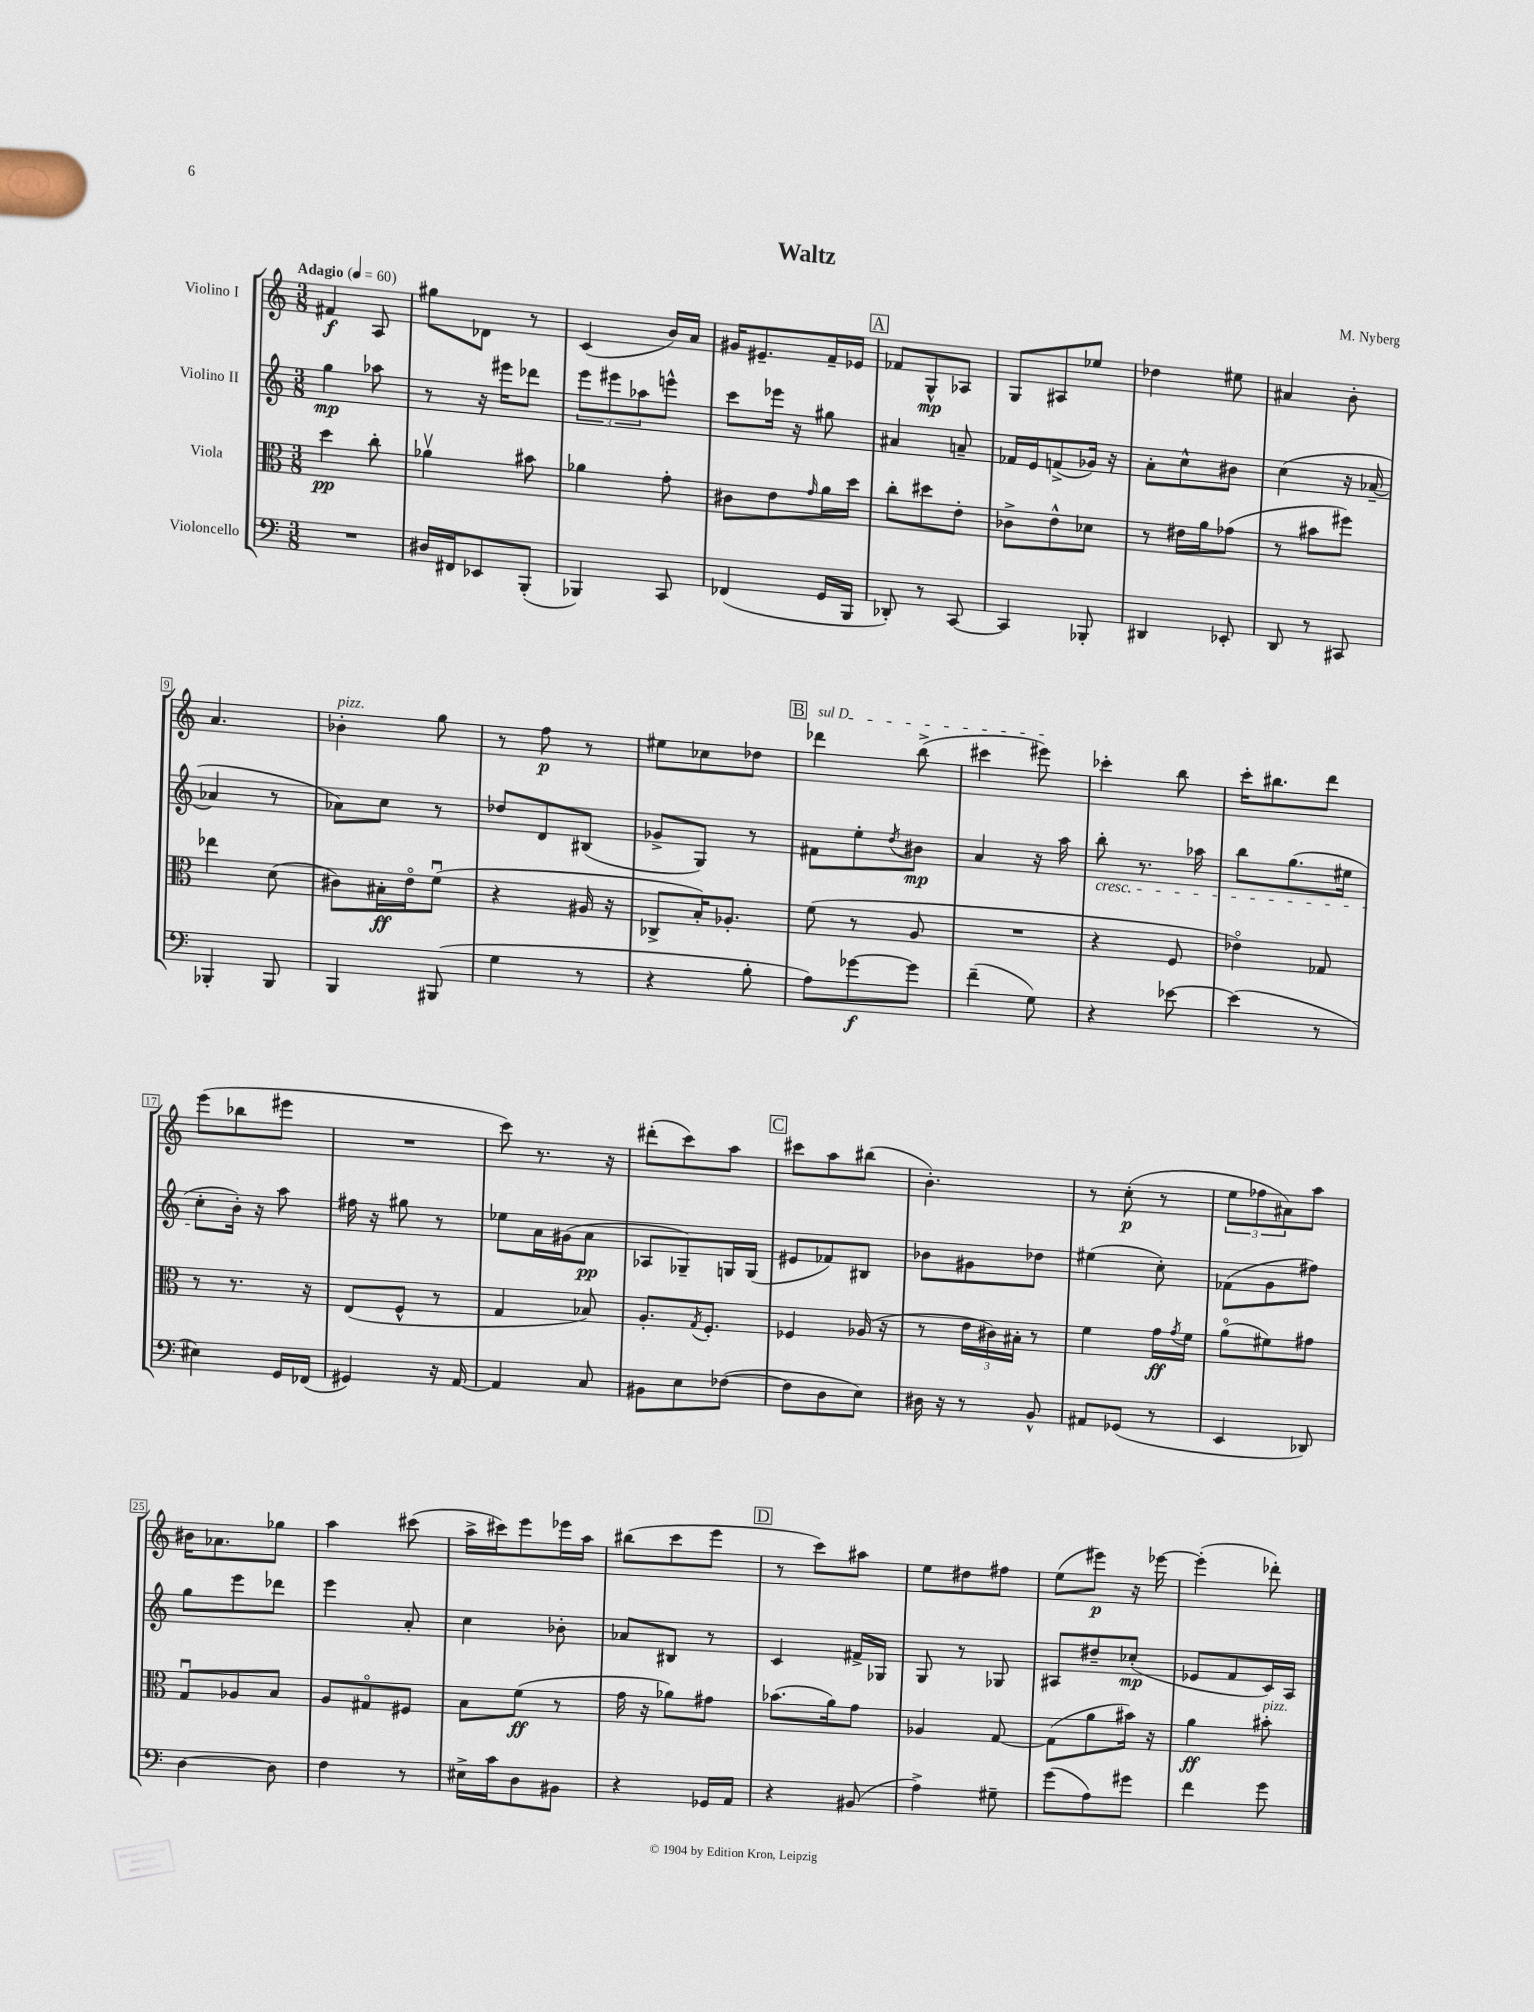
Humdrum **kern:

**kern	**dynam	**kern	**dynam	**kern	**dynam	**kern	**dynam
*part4	*part4	*part3	*part3	*part2	*part2	*part1	*part1
*staff4	*staff4	*staff3	*staff3	*staff2	*staff2	*staff1	*staff1
*I"Violoncello	*	*I"Viola	*	*I"Violino II	*	*I"Violino I	*
*clefF4	*	*clefC3	*	*clefG2	*	*clefG2	*
*k[]	*	*k[]	*	*k[]	*	*k[]	*
*M3/8	*	*M3/8	*	*M3/8	*	*M3/8	*
*MM60	*	*MM60	*	*MM60	*	*MM60	*
=1	=1	=1	=1	=1	=1	=1	=1
!	!	!	!	!	!	!LO:TX:a:B:t=Adagio	!
4.r	.	4dd\	pp	4gg\	mp	4f#X/	f
.	.	8cc'\	.	8aa-X\	.	8A/	.
=2	=2	=2	=2	=2	=2	=2	=2
16D#X/LL	.	4a-Xv\	.	8r	.	8gg#X\L	.
16FF#X/J	.	.	.	.	.	.	.
8EE-X/	.	.	.	16r	.	8d-X\J	.
.	.	.	.	16eee#X\KL	.	.	.
(8BBB'/J	.	8b#X\	.	8ddd-X\J	.	8r	.
=3	=3	=3	=3	=3	=3	=3	=3
4BBB-X/)	.	4a-X\	.	12eee\L	.	(4c/	.
.	.	.	.	12eee#X\	.	.	.
.	.	.	.	12aa-X\	.	.	.
8CC/	.	8g'\	.	8eeen^^\J	.	16b/LL)	.
.	.	.	.	.	.	16a/JJ	.
=4	=4	=4	=4	=4	=4	=4	=4
(4FF-X/	.	8c#X\L	.	8ccc\L	.	16g#X/KL	.
.	.	.	.	.	.	8.e#X~/	.
.	.	8e\	.	16eee-X\Jk	.	.	.
.	.	.	.	16r	.	.	.
.	.	16qqg/	.	.	.	.	.
16GG/LL	.	16a\L	.	8gg#X\	.	16f~/L	.
16BBB/JJ	.	16dd\JJ	.	.	.	16e-X/JJ	.
!!LO:REH:place=s1:t=A
=5	=5	=5	=5	=5	=5	=5	=5
8DD-X'/)	.	8cc'\L	.	4a#X/	.	8f-X/L	.
8r	.	8dd#X\	.	.	.	8G^^/	mp
[8CC/	.	8e'\J	.	8an~/	.	8A-X/J	.
=6	=6	=6	=6	=6	=6	=6	=6
4CC/]	.	8c-X^\L	.	16f-X/LL	.	8G/L	.
.	.	.	.	16e/J	.	.	.
.	.	8e^^\	.	(8fn^/	.	8A#X/	.
8BBB-X'/	.	8d-X\J	.	16g-X/Jk)	.	8ee-X/J	.
.	.	.	.	16r	.	.	.
=7	=7	=7	=7	=7	=7	=7	=7
4DD#X/	.	8r	.	8a'\L	.	4dd-X\	.
.	.	16e#X\LL	.	8cc^^\	.	.	.
.	.	16a\J	.	.	.	.	.
8EE-X'/	.	(8g-X\J	.	8b#X\J	.	8ee#X\	.
=8	=8	=8	=8	=8	=8	=8	=8
8DD/	.	8r	.	(4cc\	.	4a#X/	.
8r	.	8b#X\L	.	.	.	.	.
8CC#X/	.	8ff#X\J)	.	16r	.	8b'\	.
.	.	.	.	[16a-X~/	.	.	.
!!LO:LB:g=z
=9	=9	=9	=9	=9	=9	=9	=9
4BBB-X'/	.	4ee-X\	.	4a-X/]	.	4.a/	.
8BBB-/	.	(8d\	.	8r	.	.	.
=10	=10	=10	=10	=10	=10	=10	=10
!	!	!	!	!	!	!LO:TX:a:i:t=pizz.	!
4BBB/	.	8c#X\L)	.	8a-X\L)	.	4b-X'\	.
.	.	16B#X'\L	ff	8cc\J	.	.	.
.	.	16e\J	.	.	.	.	.
(8BBB#X/	.	(8fu\J	.	8r	.	8gg\	.
=11	=11	=11	=11	=11	=11	=11	=11
4G\	.	4r	.	8dd-X/L	.	8r	.
.	.	.	.	8d/	.	8ff\	p
8r	.	16A#X/	.	(8B#X/J	.	8r	.
.	.	16r	.	.	.	.	.
=12	=12	=12	=12	=12	=12	=12	=12
4r	.	8C-X^/L	.	8g-X^/L	.	8ee#X\L	.
.	.	16B'/K)	.	8G/J)	.	8cc-X\	.
.	.	8.A-X'/J	.	.	.	.	.
8B'\	.	.	.	8r	.	8dd-X\J	.
!!LO:REH:place=s1:t=B
=13	=13	=13	=13	=13	=13	=13	=13
!	!	!	!	!	!	!LO:TX:a:i:t=sul D	!
8A\L)	.	(8f\	.	8f#X\L	.	4ddd-X\	.
[8g-X\	f	8r	.	8ee'\	.	.	.
.	.	.	.	8qdd/	.	.	.
8g-\J]	.	8A/	.	8b#X\J	mp	(8bb^\	.
=14	=14	=14	=14	=14	=14	=14	=14
(4f~\	.	4.r	.	4a/	.	4ccc#X\	.
8G\)	.	.	.	16r	.	8eee#X\)	.
.	.	.	.	16aa\	.	.	.
=15	=15	=15	=15	=15	=15	=15	=15
!	!	!	!	!LO:TX:b:i:t=cresc.	!	!	!
4r	.	4r	.	8bb'\	.	4ccc-X'\	.
.	.	.	.	8.r	.	.	.
[8e-X\	.	8F/	.	.	.	8bb\	.
.	.	.	.	16aa-X\	.	.	.
=16	=16	=16	=16	=16	=16	=16	=16
(4e-\]	.	4e-X\)	.	8bb\L	.	16ccc'\KL	.
.	.	.	.	.	.	8.bb#X\	.
.	.	.	.	(8.gg\	.	.	.
8r	.	8G-X/	.	.	.	8ddd\J	.
.	.	.	.	16ee#X\Jk	.	.	.
!!LO:LB:g=z
=17	=17	=17	=17	=17	=17	=17	=17
4E#X\)	.	8r	.	8cc'\L	.	(8eee\L	.
.	.	8.r	.	16b'\Jk)	.	8bb-X\	.
.	.	.	.	16r	.	.	.
16GG/LL	.	.	.	8aa\	.	8eee#X\J	.
(16FF-X/JJ	.	16r	.	.	.	.	.
=18	=18	=18	=18	=18	=18	=18	=18
4GG#X/)	.	(8E/L	.	16ff#X\	.	4.r	.
.	.	.	.	16r	.	.	.
.	.	8F^^/J	.	8gg#X\	.	.	.
16r	.	8r	.	8r	.	.	.
[16AA/	.	.	.	.	.	.	.
=19	=19	=19	=19	=19	=19	=19	=19
4AA/]	.	4G/	.	8ee-X\L	.	8ccc\)	.
.	.	.	.	16a\L	.	8.r	.
.	.	.	.	(16g#X\J	.	.	.
8C/	.	8B-X/)	.	8a\J	pp	.	.
.	.	.	.	.	.	16r	.
=20	=20	=20	=20	=20	=20	=20	=20
8BB#X\L	.	8.A'/L	.	8A-X/L	.	(8ddd#X'\L	.
8E\	.	.	.	8G-X~/)	.	8ccc\)	.
.	.	8qG/	.	.	.	.	.
.	.	8.F'/J	.	.	.	.	.
([8F-X\J	.	.	.	16Gn/L	.	8aa\J	.
.	.	.	.	(16G/JJ	.	.	.
!!LO:REH:place=s1:t=C
=21	=21	=21	=21	=21	=21	=21	=21
8F-\L]	.	4F-X/	.	8e#X/L	.	8ccc#X\L	.
8D\	.	.	.	8f-X/)	.	8aa\	.
8E\J)	.	(16A-X/	.	8B#X/J	.	(8bb#X\J	.
.	.	16r	.	.	.	.	.
=22	=22	=22	=22	=22	=22	=22	=22
16D#X\	.	8r	.	8b-X\L	.	4.b'\)	.
16r	.	.	.	.	.	.	.
8r	.	24e\LL	.	8g#X\	.	.	.
.	.	24c#X\)	.	.	.	.	.
.	.	24B#X'\JJ	.	.	.	.	.
8BB^^/	.	8r	.	8dd-X\J	.	.	.
=23	=23	=23	=23	=23	=23	=23	=23
8AA#X/L	.	4f\	.	(4ee#X\	.	8r	.
(8GG-X/J	.	.	.	.	.	(8cc'\	p
8r	.	16g\LL	ff	8cc'\)	.	8r	.
.	.	8qg/	.	.	.	.	.
.	.	16f\JJ	.	.	.	.	.
=24	=24	=24	=24	=24	=24	=24	=24
4EE/	.	(8a\L	.	(8f-X\L	.	12ee\L	.
.	.	.	.	.	.	12ff-X\	.
.	.	8f#X\)	.	8g\	.	.	.
.	.	.	.	.	.	12a#X\)	.
8DD-X/)	.	8g#X\J	.	8ff#X\J)	.	8aa\J	.
!!LO:LB:g=z
=25	=25	=25	=25	=25	=25	=25	=25
[4D\	.	8Gu/L	.	8gg\L	.	16b#X\KL	.
.	.	.	.	.	.	8.a-X\	.
.	.	8A-X/	.	8eee\	.	.	.
8D\]	.	8B/J	.	8ddd-X\J	.	8gg-X\J	.
=26	=26	=26	=26	=26	=26	=26	=26
4F\	.	8A/L	.	4eee\	.	4aa\	.
.	.	8G#X/	.	.	.	.	.
8r	.	8F#X/J	.	8a'/	.	(8ccc#X\	.
=27	=27	=27	=27	=27	=27	=27	=27
16E#X^\LL	.	8B\L	.	4cc\	.	16aa^\LL	.
16c\J	.	.	.	.	.	16ccc#X\J)	.
8D\	.	(8f\J	ff	.	.	8eee\	.
8BB#X\J	.	8r	.	8b-X'\	.	16eee-X\L	.
.	.	.	.	.	.	16aa\JJ	.
=28	=28	=28	=28	=28	=28	=28	=28
4r	.	16g\	.	8a-X/L	.	(8bb#X\L	.
.	.	16r	.	.	.	.	.
.	.	8a-X\L)	.	8B#X/J	.	8ccc\	.
16GG-X/LL	.	8g#X\J	.	8r	.	8eee\J	.
16AA/JJ	.	.	.	.	.	.	.
!!LO:REH:place=s1:t=D
=29	=29	=29	=29	=29	=29	=29	=29
4r	.	(8.b-X\L	.	4c/	.	8r	.
.	.	.	.	.	.	8ccc\L)	.
.	.	16a\k)	.	.	.	.	.
(8BB#X/	.	8g\J	.	16f#X^/LL	.	8aa#X\J	.
.	.	.	.	16G-X/JJ	.	.	.
=30	=30	=30	=30	=30	=30	=30	=30
4A^\)	.	4A-X/	.	8G/	.	8ee\L	.
.	.	.	.	8r	.	8dd#X\	.
8G#X~\	.	[8G/	.	8G-X/	.	8ff#X\J	.
=31	=31	=31	=31	=31	=31	=31	=31
(8g\L	.	(8G\L]	.	8A#X/L	.	(8ee\L	.
8A\)	.	8a\	.	8dd#X~/	.	8eee#X\J)	p
8g#X\J	.	16b#X\Jk)	.	(8cc-X'/J	mp	16r	.
.	.	16r	.	.	.	[16eee-X\	.
=32	=32	=32	=32	=32	=32	=32	=32
4f\	.	4a\	ff	8e-X/L	.	(4eee-'\]	.
.	.	.	.	8f/	.	.	.
!	!	!LO:TX:a:i:t=pizz.	!	!	!	!	!
8g\	.	8b#X'\	.	16c/L)	.	8ddd-X'\)	.
.	.	.	.	16A/JJ	.	.	.
==	==	==	==	==	==	==	==
*-	*-	*-	*-	*-	*-	*-	*-
